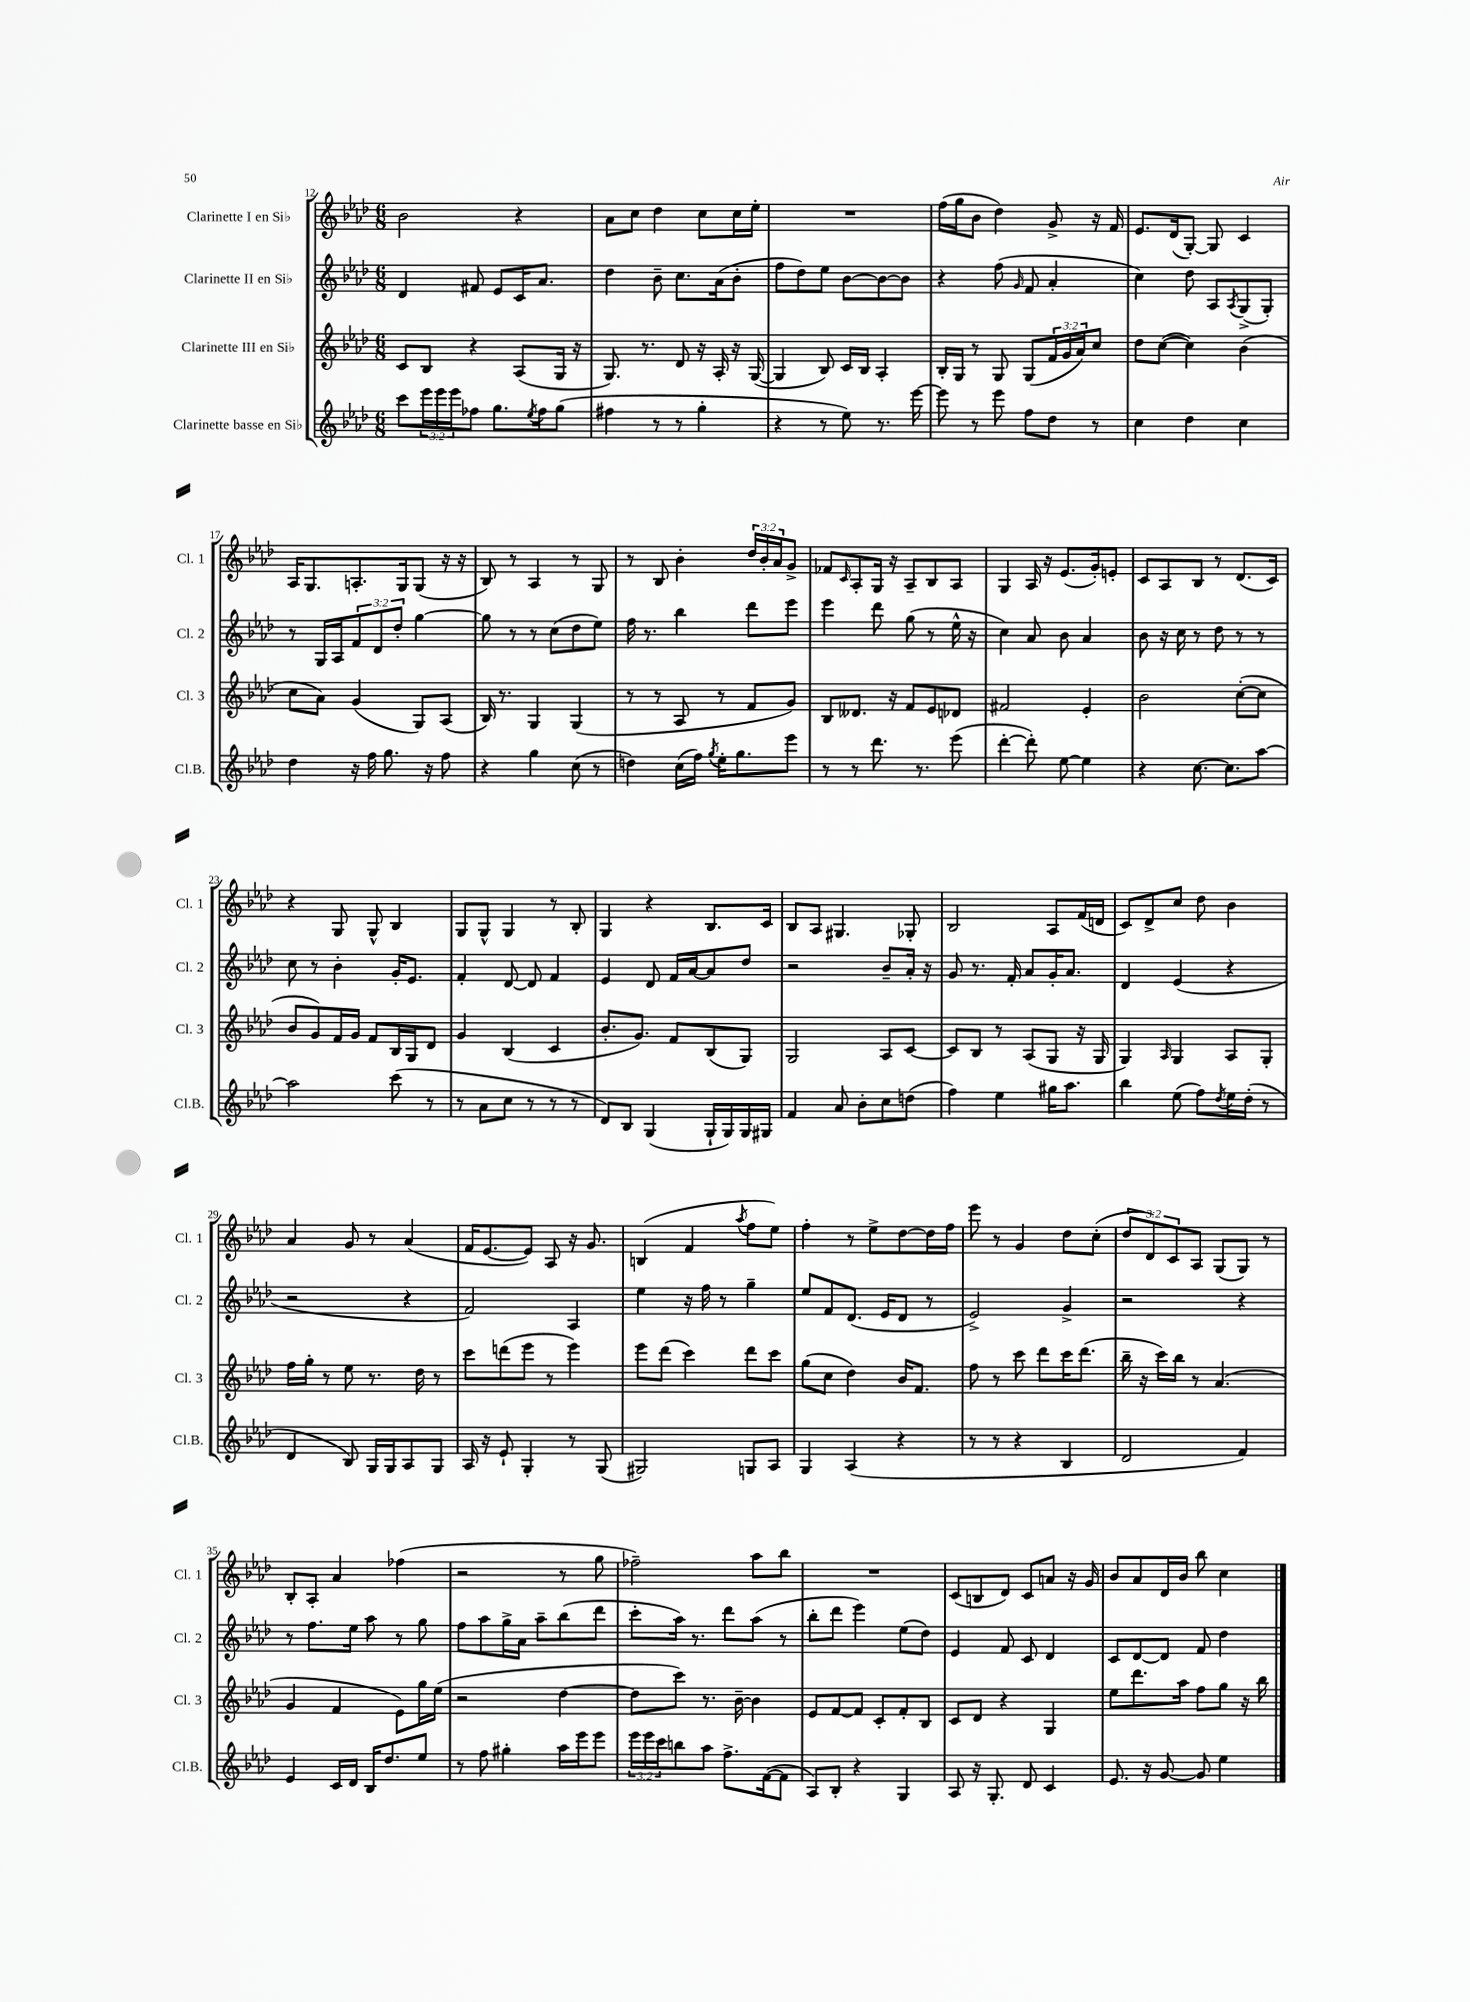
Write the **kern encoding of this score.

**kern	**kern	**kern	**kern
*staff4	*staff3	*staff2	*staff1
*clefG2	*clefG2	*clefG2	*clefG2
*k[b-e-a-d-]	*k[b-e-a-d-]	*k[b-e-a-d-]	*k[b-e-a-d-]
*M6/8	*M6/8	*M6/8	*M6/8
8ccc\L	8c/L	4d-/	2b-\
24eee-\L	8B-/J	.	.
24eee-\	.	.	.
24eee-\J	.	.	.
8ff-\J	4r	8f#/	.
8.gg\L	.	8e-/L	.
.	(8A-/L	16c/K	4r
8qee-/	.	.	.
16ff-\k	.	8.a-/J	.
(8gg\J	16G/Jk	.	.
.	16r	.	.
=	=	=	=
4ff#\	8.G/)	4dd-\	8a-\L
.	.	.	8cc\J
.	8.r	.	.
8r	.	8b-~\	4dd-\
8r	8d-/	8.cc\L	.
4gg'\	16r	.	8cc\L
.	16A-'/	(16a-\k	.
.	16r	8b-'\J	16cc\L
.	([16G/	.	16ee-'\JJ
=	=	=	=
4r	4G/]	8ff\L	2.r
.	.	8dd-\)	.
8r	8B-/)	8ee-\J	.
8ee-\)	16c/LL	[8b-\L	.
.	16B-/JJ	.	.
8.r	4A-'/	8b-\_	.
.	.	8b-\]J	.
[16eee-\	.	.	.
=	=	=	=
8eee-\]	16B-'/LL	4r	(16ff\LL
.	16G/JJ	.	16gg\J
8r	8r	.	8b-\J
8eee-\	8G/	(8ff\	4dd-\)
.	.	16qqg/	.
8ff\L	(8G/L	8f/	.
8dd-\J	24f/L	4a-'/	8g^/
.	24g/	.	.
.	24a-/J)	.	.
8r	8cc/J	.	16r
.	.	.	16f/
=	=	=	=
4cc\	8dd-\L	4cc\)	8.e-/L
.	([8cc\J	.	.
.	.	.	(16d-/k
4dd-\	4cc\])	8dd-\	[8G'/J)
.	.	8A-/L	8G/]
.	.	8qA-/	.
4cc\	(4b-\	(8G^/	4c/
.	.	8G'/J)	.
=	=	=	=
4dd-\	8cc\L	8r	16A-/LK
.	.	.	8.G/
.	8a-\J)	16G/LL	.
.	.	16A-/J	.
16r	(4g/	12f/	8.A'/
16ff\	.	.	.
.	.	12d-/	.
8.gg\	.	.	.
.	.	12dd-'/J	.
.	.	.	16G/k
.	8G/L)	[4gg\	(8G/J
16r	.	.	.
8ff\	(8A-/J	.	16r
.	.	.	16r
=	=	=	=
4r	16B-/)	8gg\]	8B-/)
.	8.r	.	.
.	.	8r	8r
4gg\	4G/	8r	4A-/
.	.	(8cc\L	.
(8cc\	(4G/	8dd-\	8r
8r	.	8ee-\J)	8G/
=	=	=	=
4dd\)	8r	16ff\	8r
.	.	8.r	.
.	8r	.	8B-/
(16cc\LL	8A-/	4bb-\	4b-'\
16ff\JJ)	.	.	.
8qgg/	.	.	.
16ee-'\LK	8r	.	.
8.gg\	.	.	.
.	8f/L	8ddd-\L	24dd-/LL
.	.	.	24b-'/
.	.	.	24a-/J
8eee-\J	8g/J)	8eee-\J	8g^/J
=	=	=	=
8r	8B-/L	4eee-\	8f-/L
.	.	.	16qqc/
8r	8.d--/J	.	8A-'/
8.ddd-\	.	8ddd-\	16G/Jk
.	16r	.	16r
.	8f/L	(8gg\	8A-~/L
8.r	.	.	.
.	8e-/	8r	8B-/
(8eee-\	8d-/J	16ee-^^\	8A-/J
.	.	16r	.
=	=	=	=
[4ddd-'\	2f#/	4cc\)	4G/
8ddd-'\])	.	8a-/	16A-/
.	.	.	16r
[8ee-\	.	8b-\	(8.e-/L
4ee-\]	4e-'/	4a-/	.
.	.	.	16g'/k)
.	.	.	8e'/J
=	=	=	=
4r	2b-\	8b-\	8c/L
.	.	16r	8A-/
.	.	16cc\	.
[8.cc\	.	8r	8B-/J
.	.	8dd-\	8r
8.cc\]L	.	.	.
.	([8cc'\L	8r	(8.d-/L
[8aa-\J	8cc\]J	8r	.
.	.	.	16c/Jk)
=	=	=	=
2aa-\]	8b-/L	8cc\	4r
.	8g/)	8r	.
.	16f/L	4b-'\	8G/
.	16g/JJ	.	.
.	8f/L	.	8G^^/
(8ccc\	16B-/L	16g'/LK	4B-/
.	16G/J	8.e-/J	.
8r	8d-/J	.	.
=	=	=	=
8r	4g/	4f'/	8G/L
8a-\L	.	.	8G^^/J
8cc\J	(4B-/	[8d-/	4G/
8r	.	8d-/]	.
8r	4c/	4f/	8r
8r	.	.	8B-'/
=	=	=	=
8d-/L)	8.b-'/L	4e-/	4G/
8B-/J	.	.	.
.	8.g/J)	.	.
(4G/	.	8d-/	4r
.	8f/L	16f/LL	.
.	.	[16a-/J	.
16G`/LL	(8B-/	8a-/]	8.B-/L
16G/)	.	.	.
16G/	8G/J)	8dd-/J	.
16G#/JJ	.	.	16c/Jk
=	=	=	=
4f/	2G/	2r	8B-/L
.	.	.	8A-/J
8a-/	.	.	4.G#/
8b-'\L	.	.	.
8cc\	8A-/L	8b-~/L	.
(8dd\J	[8c/J	16a-'/Jk	8G-'/
.	.	16r	.
=	=	=	=
4ff\)	8c/]L	8g/	2B-/
.	8B-/J	8.r	.
4ee-\	8r	.	.
.	.	16f'/	.
.	(8A-/L	8a-/L	.
16gg#\LK	8G/J	16g'/K	8A-/L
8.aa-\J	.	8.a-/J	.
.	16r	.	(16f/L
.	16G/	.	16d/JJ
=	=	=	=
4bb-\	4G/)	4d-/	8c/L)
.	.	.	8d-^/
.	16qqA-/	.	.
(8ee-\	4G/	(4e-/	8cc/J
8ff\L)	.	.	8dd-\
8qdd-/	.	.	.
16ee-\L	8A-/L	4r	4b-\
(16dd-'\JJ	.	.	.
8r	8G'/J	.	.
=	=	=	=
4d-/	16ff\LL	2r	4a-/
.	16gg'\JJ	.	.
.	8r	.	.
8B-/)	8ee-\	.	8g/
16G/LL	8.r	.	8r
16G/J	.	.	.
8A-/	.	4r	(4a-/
.	16dd-\	.	.
8G/J	8r	.	.
=	=	=	=
16A-/	8ccc\L	2f/)	16f/LK
16r	.	.	[8.e-/
8e-`/	(8ddd\	.	.
4G'/	8eee-\J	.	8e-/]J)
.	8r	.	8A-/
8r	4eee-\)	4A-/	16r
.	.	.	8.g/
(8G/	.	.	.
=	=	=	=
2G#/)	8eee-\L	4ee-\	(4B/
.	(8ddd-\J	.	.
.	4ccc\)	16r	4f/
.	.	16ff\	.
.	.	8r	.
.	.	.	8qaa-/
8G/L	8ddd-\L	4gg~\	8ff\L
8A-/J	8ccc\J	.	8ee-\J)
=	=	=	=
4G/	(8gg\L	8ee-/L	4ff'\
.	8cc\J	8f/	.
(4A-/	4dd-\)	(8.d-/J	8r
.	.	.	8ee-^\L
.	.	16e-/LK	.
4r	16b-/LK	8d-/J	[8dd-\
.	8.f/J	.	.
.	.	8r	16dd-\]L
.	.	.	16ff\JJ
=	=	=	=
8r	8ff\	2e-^/)	8eee-\
8r	8r	.	8r
4r	8ccc\	.	4g/
.	8ddd-\L	.	.
4B-/	16ccc\K	4g^/	8dd-\L
.	(8.ddd-\J	.	.
.	.	.	(8cc'\J
=	=	=	=
2d-/	16bb-~\	2r	12dd-/L
.	16r	.	.
.	.	.	12d-/)
.	16ccc\LL)	.	.
.	.	.	12c/
.	16bb-\JJ	.	.
.	8r	.	8A-/J
.	(4.a-/	.	(8G/L
4f/)	.	4r	8G/J)
.	.	.	8r
=	=	=	=
4e-/	4g/	8r	8B-'/L
.	.	8.ff\L	8A-'/J
16c/LL	4f/	.	4a-/
16d-/JJ	.	16ee-\Jk	.
16B-/LK	.	8aa-\	.
8.dd-/	.	.	.
.	8e-\L)	8r	(4ff-\
8ee-/J	16gg\L	8gg\	.
.	(16ee-\JJ	.	.
=	=	=	=
8r	2r	8ff\L	2r
8ff\	.	8aa-\	.
4gg#'\	.	16gg^\L	.
.	.	16a-\JJ	.
.	.	8aa-~\L	.
16aa-\LL	[4dd-\	(8bb-\	8r
16eee-\J	.	.	.
8eee-\J	.	8ddd-\J	8gg\
=	=	=	=
24eee-\LL	8dd-\]L	8ccc'\L	2ff-~\)
24eee-\	.	.	.
24ccc\J	.	.	.
8bb\	8ccc\J)	16aa-\Jk)	.
.	.	8.r	.
8aa-\J	8.r	.	.
8.ff^\L	.	8ddd-\L	.
.	[16b-~\	.	.
.	4b-\]	(8aa-\J	8aa-\L
([16f\k	.	.	.
8f\]J	.	8r	8bb-\J
=	=	=	=
8A-/L)	8e-/L	8bb-'\L	2.r
8B-'/J	[8f/	8ddd-\J	.
4r	8f/]J	4eee-\)	.
.	8c'/L	.	.
4G/	8f'/	(8ee-\L	.
.	8B-/J	8dd-\J)	.
=	=	=	=
8A-/	8c/L	4e-/	(8c/L
16r	8d-/J	.	8B/
8.G'/	.	.	.
.	4r	8f/	8d-/J)
8d-/	.	8c/	8c/L
4c/	4G/	4d-/	8a/J
.	.	.	16r
.	.	.	16g/
=	=	=	=
8.e-/	8ee-\L	8c/L	8b-/L
.	8.ddd-\	[8d-/	8a-/
16r	.	.	.
[8g/	.	8d-/]J	16d-/L
.	16aa-\Jk	.	16b-/JJ
8g/]	8ff\L	8f/	8bb-\
4ee-\	8gg\J	4dd-\	4cc\
.	16r	.	.
.	16bb-\	.	.
==	==	==	==
*-	*-	*-	*-
